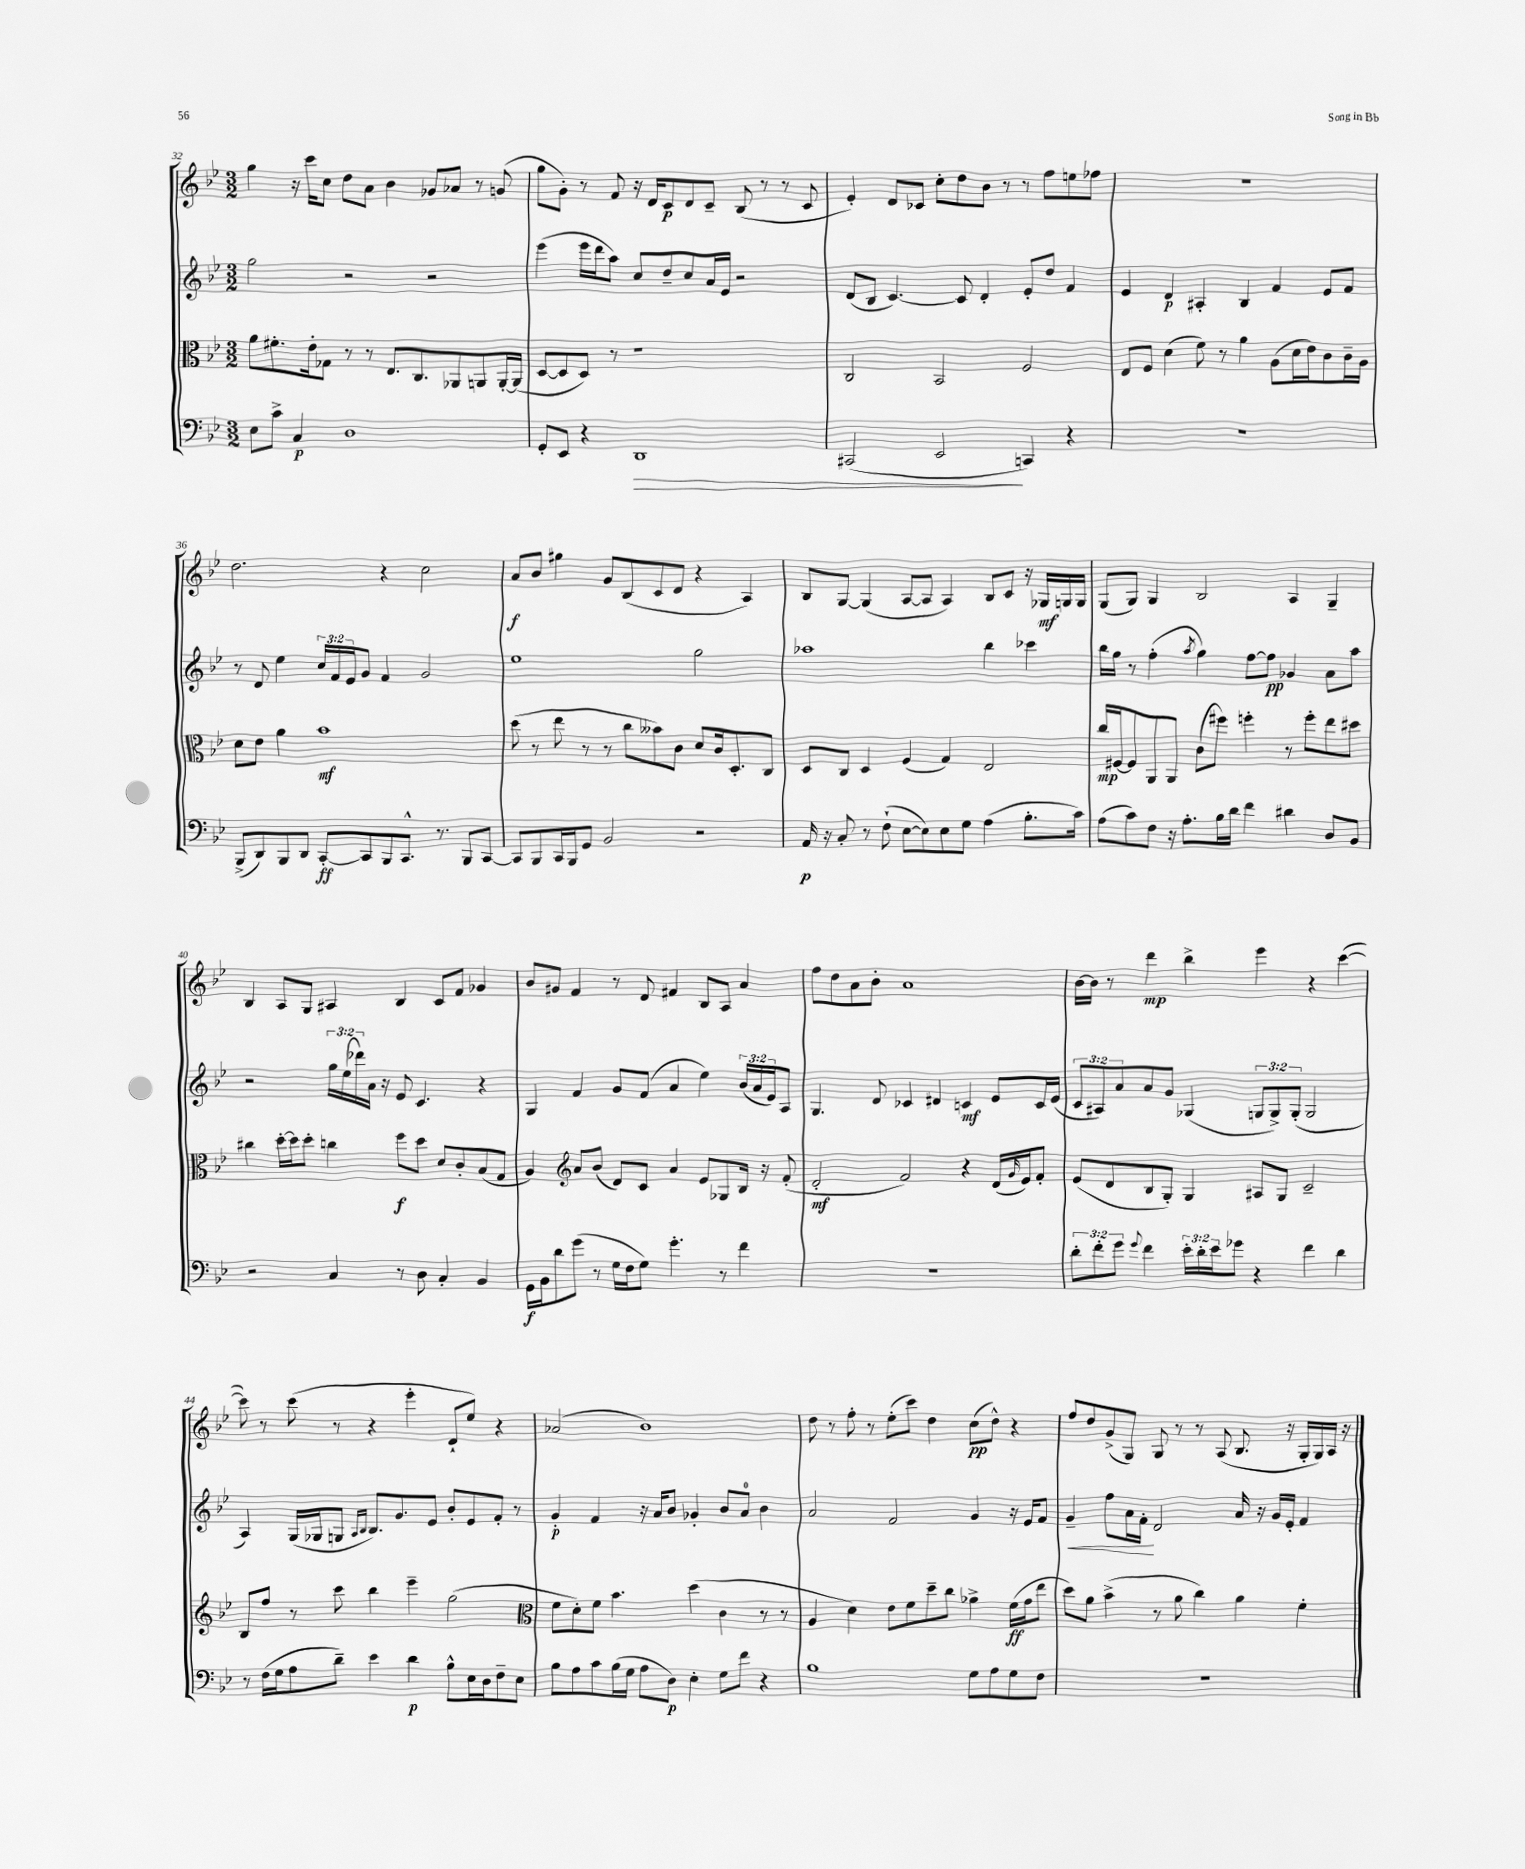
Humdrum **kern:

**kern	**dynam	**kern	**dynam	**kern	**dynam	**kern	**dynam
*part4	*part4	*part3	*part3	*part2	*part2	*part1	*part1
*staff4	*staff4	*staff3	*staff3	*staff2	*staff2	*staff1	*staff1
*clefF4	*	*clefC3	*	*clefG2	*	*clefG2	*
*k[b-e-]	*	*k[b-e-]	*	*k[b-e-]	*	*k[b-e-]	*
*M3/2	*	*M3/2	*	*M3/2	*	*M3/2	*
=32	=32	=32	=32	=32	=32	=32	=32
8E-\L	.	8a\L	.	2gg\	.	4gg\	.
8c^\J	.	8.f#X'\	.	.	.	.	.
4C/	p	.	.	.	.	16r	.
.	.	16e-'\k	.	.	.	16ccc\KL	.
.	.	8G-X\J	.	.	.	8cc\J	.
1D	.	8r	.	2r	.	8dd\L	.
.	.	8r	.	.	.	8a\J	.
.	.	8.E-/L	.	.	.	4b-\	.
.	.	8.C/	.	.	.	.	.
.	.	.	.	2r	.	8g-X/L	.
.	.	8AA-X/	.	.	.	8a-X/J	.
.	.	8AAn/	.	.	.	8r	.
.	.	[16AA'/L	.	.	.	(8gn/	.
.	.	(16AA/JJ]	.	.	.	.	.
=33	=33	=33	=33	=33	=33	=33	=33
8GG'/L	.	[8D/L	.	(4eee-\	.	8gg\L	.
8EE-/J	.	8D/]	.	.	.	8g'\J)	.
4r	.	8D/J)	.	16eee-\LL	.	8r	.
.	.	.	.	16ddd\J	.	.	.
.	.	8r	.	8aa\J)	.	8f/	.
!	!LO:HP:b	!	!	!	!	!	!
1DD	>	1r	.	8cc/L	.	16r	.
.	.	.	.	.	.	16d/KL	.
.	.	.	.	8dd~/	.	8c/	p
.	.	.	.	8cc/	.	8d/	.
.	.	.	.	16a/L	.	8c~/J	.
.	.	.	.	16e-/JJ	.	.	.
.	.	.	.	2r	.	(8B-/	.
.	.	.	.	.	.	8r	.
.	.	.	.	.	.	8r	.
.	.	.	.	.	.	8c/	.
=34	=34	=34	=34	=34	=34	=34	=34
(2CC#X/	.	2C/	.	(8d/L	.	4e-'/)	.
.	.	.	.	8B-/J	.	.	.
.	.	.	.	[4.c/)	.	8d/L	.
.	.	.	.	.	.	8c-X/J	.
2EE-/	.	2BB-/	.	.	.	8cc'\L	.
.	.	.	.	8c/]	.	8dd\	.
.	.	.	.	4d'/	.	8b-\J	.
.	.	.	.	.	.	8r	.
4CCn/)	]	2F/	.	8e-'/L	.	8r	.
.	.	.	.	8dd/J	.	8ff\L	.
4r	.	.	.	4f/	.	8een\	.
.	.	.	.	.	.	8ff-X\J	.
=35	=35	=35	=35	=35	=35	=35	=35
1.r	.	8E-/L	.	4e-/	.	1.r	.
.	.	8F/J	.	.	.	.	.
.	.	(4d\	.	4d/	p	.	.
.	.	8f\)	.	4A#X'/	.	.	.
.	.	8r	.	.	.	.	.
.	.	4a\	.	4B-/	.	.	.
.	.	(8A\L	.	4f/	.	.	.
.	.	16d\L	.	.	.	.	.
.	.	16e-\J)	.	.	.	.	.
.	.	8c\	.	8e-/L	.	.	.
.	.	16c~\L	.	8f/J	.	.	.
.	.	16A\JJ	.	.	.	.	.
!!LO:LB:g=z
=36	=36	=36	=36	=36	=36	=36	=36
(8BBB-^/L	.	8d\L	.	8r	.	2.dd\	.
8DD/)	.	8e-\J	.	8d/	.	.	.
8BBB-/	.	4a\	.	4ee-\	.	.	.
8DD/J	.	.	.	.	.	.	.
[8CC'/L	ff	1b-	mf	24cc/LL	.	.	.
.	.	.	.	24f/	.	.	.
.	.	.	.	24e-/J	.	.	.
8CC/]	.	.	.	8g/J	.	.	.
8BBB-/	.	.	.	4f/	.	4r	.
8.CC^^/J	.	.	.	.	.	.	.
.	.	.	.	2g/	.	2cc\	.
8.r	.	.	.	.	.	.	.
8BBB-/L	.	.	.	.	.	.	.
[8CC/J	.	.	.	.	.	.	.
=37	=37	=37	=37	=37	=37	=37	=37
8CC/L]	.	(8dd\	.	1ee-	.	8a/L	f
8BBB-/	.	8r	.	.	.	8b-/J	.
16CC/L	.	8ee-\	.	.	.	4gg#X\	.
16BBB-/J	.	.	.	.	.	.	.
8GG/J	.	8r	.	.	.	.	.
2BB-/	.	8r	.	.	.	8g/L	.
.	.	8cc\L	.	.	.	(8B-/	.
.	.	8b--X\)	.	.	.	8c/	.
.	.	8c\J	.	.	.	8d/J	.
2r	.	8d/L	.	2gg\	.	4r	.
.	.	16c/k	.	.	.	.	.
.	.	8.D'/	.	.	.	.	.
.	.	.	.	.	.	4A/)	.
.	.	8C/J	.	.	.	.	.
=38	=38	=38	=38	=38	=38	=38	=38
16AA/	p	8D/L	.	1aa-X	.	8B-/L	.
16r	.	.	.	.	.	.	.
8C'/	.	8C/J	.	.	.	[8G/J	.
8r	.	4D/	.	.	.	(4G/]	.
(8F`\	.	.	.	.	.	.	.
[8E-\L	.	(4F/	.	.	.	[8A/L	.
8E-\])	.	.	.	.	.	8A/J]	.
8E-\	.	4G/)	.	.	.	4A/)	.
8G\J	.	.	.	.	.	.	.
(4A\	.	2E-/	.	4bb-\	.	8B-/L	.
.	.	.	.	.	.	8c/J	.
8.B-'\L	.	.	.	4ccc-X\	.	16r	.
.	.	.	.	.	.	16G-X/LL	mf
.	.	.	.	.	.	16Gn/	.
16c\Jk)	.	.	.	.	.	16G/JJ	.
=39	=39	=39	=39	=39	=39	=39	=39
(8A\L	.	16cc/LL	mp	16bb-\LL	.	(8G/L	.
.	.	[16F#X/J	.	16gg\JJ	.	.	.
8c\)	.	8F#/]	.	8r	.	8G/J)	.
8F\J	.	8AA/	.	(4ff'\	.	4G/	.
16r	.	8AA/J	.	.	.	.	.
8.A'\L	.	.	.	.	.	.	.
.	.	.	.	8qaa/	.	.	.
.	.	(8c\L	.	4gg\)	.	2B-/	.
16B-\L	.	8ff#X\J)	.	.	.	.	.
16d\JJ	.	.	.	.	.	.	.
4f\	.	4ffn'\	.	[8ff\L	.	.	.
.	.	.	.	8ff\J]	pp	.	.
4d#X\	.	8r	.	4g-X/	.	4A/	.
.	.	8ff'\L	.	.	.	.	.
8D/L	.	8ee-\	.	8a\L	.	4G~/	.
8BB-/J	.	8dd#X\J	.	8aa\J	.	.	.
!!LO:LB:g=z
=40	=40	=40	=40	=40	=40	=40	=40
2r	.	4cc#X\	.	2r	.	4B-/	.
.	.	[16dd'\LL	.	.	.	8A/L	.
.	.	16dd\J]	.	.	.	.	.
.	.	8dd'\J	.	.	.	8G/J	.
4C/	.	4ccn\	.	24gg\LL	.	4A#X/	.
.	.	.	.	(24ee-\	.	.	.
.	.	.	.	24ddd-X\)	.	.	.
.	.	.	.	16a\JJ	.	.	.
.	.	.	.	16r	.	.	.
8r	.	8ff\L	f	8e-/	.	4B-/	.
8D\	.	8dd\J	.	4.c/	.	.	.
4C'/	.	8d/L	.	.	.	8c/L	.
.	.	8c'/	.	.	.	8f/J	.
4BB-/	.	(8B-/	.	4r	.	4g-X/	.
.	.	8G/J	.	.	.	.	.
=41	=41	=41	=41	=41	=41	=41	=41
16GG\LL	f	4A/)	.	4G/	.	8b-/L	.
16BB-\J	.	.	.	.	.	.	.
8d\	.	.	.	.	.	8g#X/J	.
*	*	*clefG2	*	*	*	*	*
(8g\J	.	8a/L	.	4f/	.	4f/	.
8r	.	(8b-/J	.	.	.	.	.
16G\LL	.	8d/L)	.	8g/L	.	8r	.
16F\J	.	.	.	.	.	.	.
8G\J)	.	8c/J	.	(8f/J	.	8d/	.
4.g'\	.	4a/	.	4a/	.	4f#X/	.
.	.	8e-/L	.	4ee-\)	.	8B-/L	.
8r	.	8G-X/	.	.	.	8A/J	.
4f\	.	16B-/Jk	.	(24b-/LL	.	4a/	.
.	.	.	.	24a/	.	.	.
.	.	16r	.	.	.	.	.
.	.	.	.	24e-/J)	.	.	.
.	.	(8f'/	.	8A/J	.	.	.
=42	=42	=42	=42	=42	=42	=42	=42
1.r	.	2d'/	mf	4.G/	.	8ff\L	.
.	.	.	.	.	.	8dd\	.
.	.	.	.	.	.	8a\	.
.	.	.	.	8d/	.	8b-'\J	.
.	.	2f/)	.	4c-X/	.	1a	.
.	.	.	.	4d#X/	.	.	.
.	.	4r	.	4cn/	mf	.	.
.	.	(16d/LL	.	8e-/L	.	.	.
.	.	16qqg/	.	.	.	.	.
.	.	16e-/J)	.	.	.	.	.
.	.	8f'/J	.	16c/L	.	.	.
.	.	.	.	(16e-/JJ	.	.	.
=43	=43	=43	=43	=43	=43	=43	=43
12d'\L	.	(8e-/L	.	12c/L	.	[16b-\LL	.
.	.	.	.	.	.	16b-\JJ]	.
12f'\	.	.	.	12A#X/)	.	.	.
.	.	8d/	.	.	.	8r	.
12g\J	.	.	.	12a/	.	.	.
8qqg/	.	.	.	.	.	.	.
4f\	.	8B-/	.	8a/	.	4ddd\	mp
.	.	8G'/J)	.	8g/J	.	.	.
24e-'\LL	.	4G/	.	(4G-X/	.	4bb-^\	.
24d'\	.	.	.	.	.	.	.
24e-\J	.	.	.	.	.	.	.
8g-X\J	.	.	.	.	.	.	.
4r	.	8A#X/L	.	12Gn/L	.	4eee-\	.
.	.	.	.	12G^/)	.	.	.
.	.	8G/J	.	.	.	.	.
.	.	.	.	(12G'/J	.	.	.
4f\	.	2c~/	.	2G/	.	4r	.
4d\	.	.	.	.	.	([4ccc\	.
!!LO:LB:g=z
=44	=44	=44	=44	=44	=44	=44	=44
8r	.	8B-/L	.	4A/)	.	8ccc\])	.
(16F\LL	.	8ff/J	.	.	.	8r	.
16G\J	.	.	.	.	.	.	.
8A\	.	8r	.	(16G/LL	.	(8ccc\	.
.	.	.	.	16G-X/J	.	.	.
8d~\J)	.	8ccc\	.	8Gn/J	.	8r	.
.	.	.	.	16qqA/LL	.	.	.
.	.	.	.	16qqB-/JJ	.	.	.
4e-\	.	4bb-\	.	8.B-/L)	.	4r	.
.	.	.	.	8.g/	.	.	.
4d\	p	4eee-~\	.	.	.	4eee-'\	.
.	.	.	.	8e-/J	.	.	.
8B-^^\L	.	(2gg\	.	8b-'/L	.	8d`/L	.
16E-\L	.	.	.	8e-/	.	8ee-/J)	.
16D\J	.	.	.	.	.	.	.
8F~\	.	.	.	8f'/J	.	4r	.
8E-\J	.	.	.	8r	.	.	.
=45	=45	=45	=45	=45	=45	=45	=45
*	*	*clefC3	*	*	*	*	*
8B-\L	.	8f\L	.	4g'/	p	(2a-X/	.
8A\	.	8d'\)	.	.	.	.	.
8c\	.	8f\J	.	4f/	.	.	.
(16B-\L	.	4.b-\	.	.	.	.	.
16G\JJ	.	.	.	.	.	.	.
8A\L	.	.	.	16r	.	1b-)	.
.	.	.	.	16a/KL	.	.	.
8D\J)	p	.	.	8b-/J	.	.	.
4E-'\	.	(4dd\	.	4g-X'/	.	.	.
8G\L	.	4c\	.	8b-/L	.	.	.
8f\J	.	.	.	8a/J	.	.	.
4r	.	8r	.	4b-\	.	.	.
.	.	8r	.	.	.	.	.
=46	=46	=46	=46	=46	=46	=46	=46
1B-	.	4A/	.	2a/	.	8dd\	.
.	.	.	.	.	.	8r	.
.	.	4d\)	.	.	.	8ff'\	.
.	.	.	.	.	.	8r	.
.	.	8e-\L	.	2f/	.	(8ee-'\L	.
.	.	8f\	.	.	.	8ccc\J)	.
.	.	8dd~\	.	.	.	4dd\	.
.	.	8cc\J	.	.	.	.	.
8G\L	.	4a-X^\	.	4g/	.	(8cc\L	pp
8A\	.	.	.	.	.	8dd^^\J)	.
8G\	.	(16f\LL	ff	16r	.	4r	.
.	.	16g\J	.	16e-/KL	.	.	.
8F\J	.	8ee-\J	.	8f/J	.	.	.
=47	=47	=47	=47	=47	=47	=47	=47
!	!	!	!	!	!LO:HP:b	!	!
1.r	.	8dd\L)	.	4g~/	<	8ff/L	.
.	.	8a\J	.	.	.	8dd/	.
.	.	(4b-^\	.	8ff\L	.	(8g^/	.
.	.	.	.	16a\L	.	8G/J)	.
.	.	.	.	16f'\JJ	.	.	.
.	.	8r	.	2d/	[	8G/	.
.	.	8a\	.	.	.	8r	.
.	.	4cc\)	.	.	.	8r	.
.	.	.	.	.	.	(8A/	.
.	.	4a\	.	16a/	.	8.B-/	.
.	.	.	.	16r	.	.	.
.	.	.	.	16g/LL	.	.	.
.	.	.	.	16e-'/JJ	.	16r	.
.	.	4f'\	.	4f/	.	16G'/LL	.
.	.	.	.	.	.	16G/)	.
.	.	.	.	.	.	16A/JJ	.
.	.	.	.	.	.	16r	.
==	==	==	==	==	==	==	==
*-	*-	*-	*-	*-	*-	*-	*-
